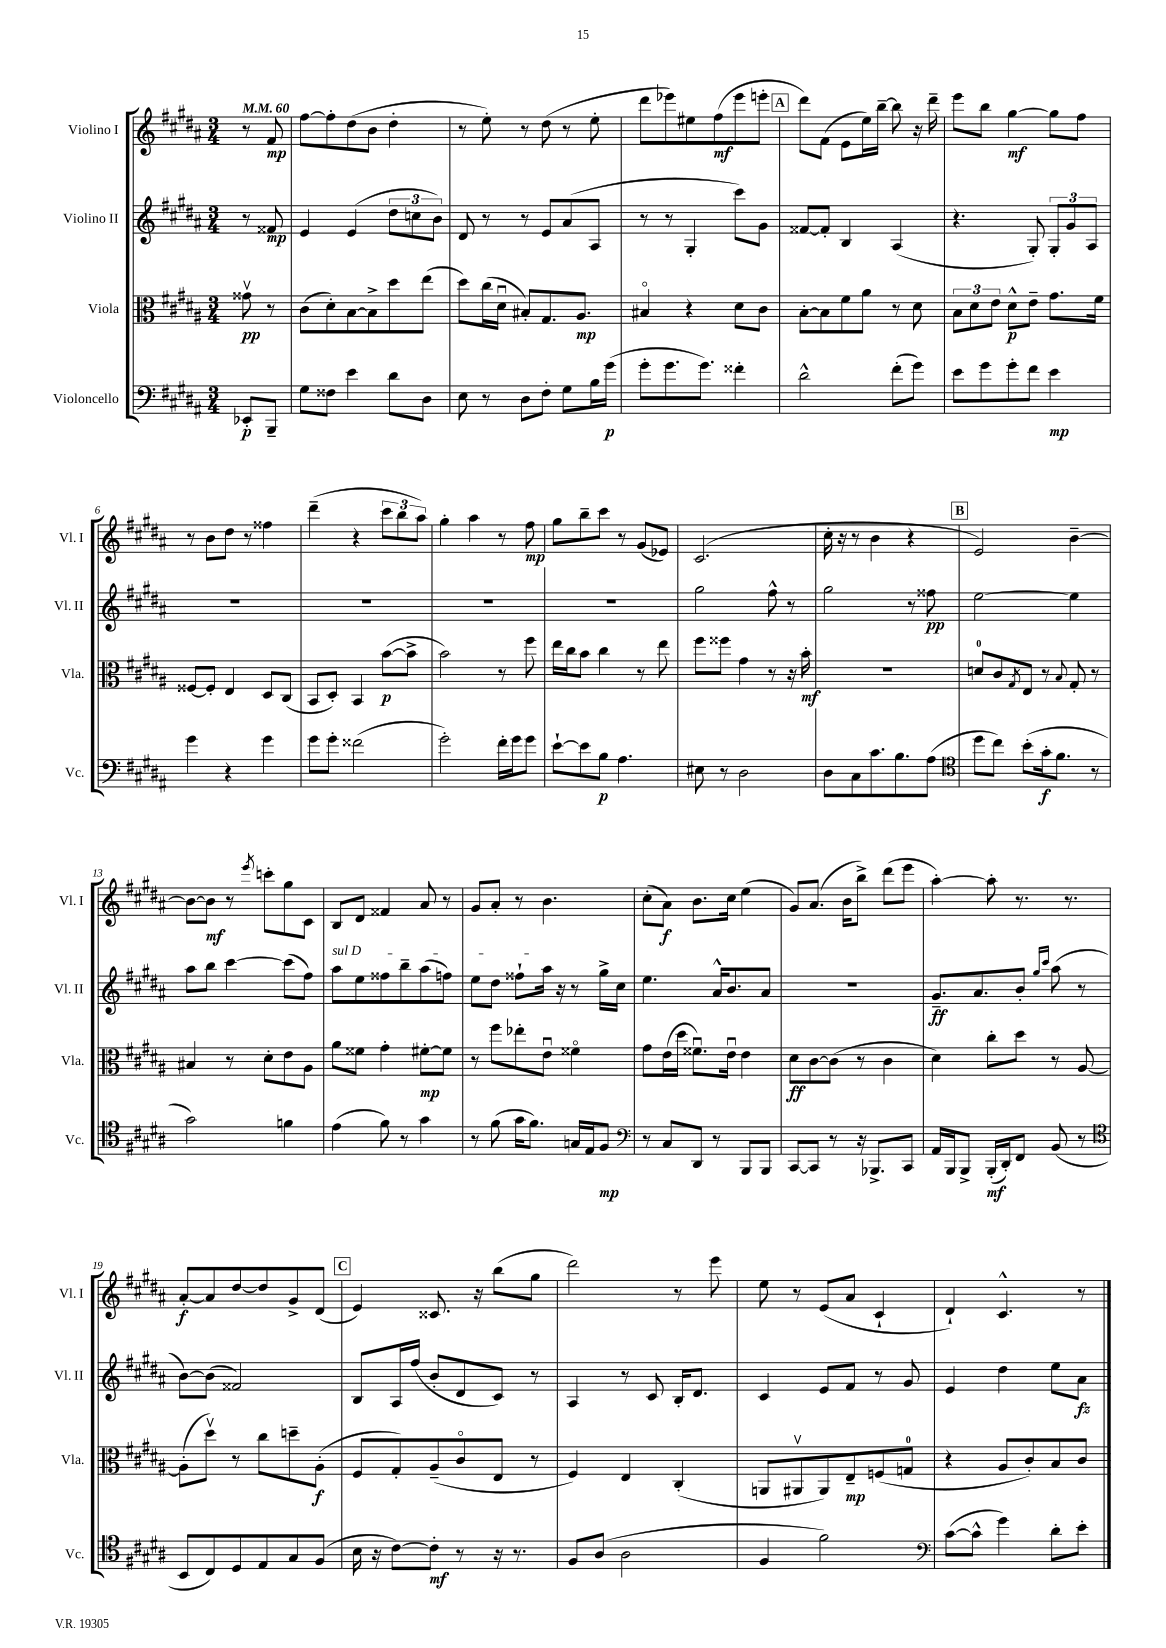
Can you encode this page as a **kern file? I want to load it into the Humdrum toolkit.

**kern	**dynam	**kern	**dynam	**kern	**dynam	**kern	**dynam
*part4	*part4	*part3	*part3	*part2	*part2	*part1	*part1
*staff4	*staff4	*staff3	*staff3	*staff2	*staff2	*staff1	*staff1
*I"Violoncello	*	*I"Viola	*	*I"Violino II	*	*I"Violino I	*
*I'Vc.	*	*I'Vla.	*	*I'Vl. II	*	*I'Vl. I	*
*clefF4	*	*clefC3	*	*clefG2	*	*clefG2	*
*k[f#c#g#d#a#]	*	*k[f#c#g#d#a#]	*	*k[f#c#g#d#a#]	*	*k[f#c#g#d#a#]	*
*M3/4	*	*M3/4	*	*M3/4	*	*M3/4	*
*MM60	*	*MM60	*	*MM60	*	*MM60	*
=	=	=	=	=	=	=	=
8EE-X'/L	p	8g##Xv\	pp	8r	.	8r	.
8BBB~/J	.	8r	.	8f##X/	mp	8f#/	mp
=1	=1	=1	=1	=1	=1	=1	=1
8G#\L	.	(8c#\L	.	4e/	.	[8ff#\L	.
8F##X\J	.	8d#'\)	.	.	.	8ff#'\]	.
4e\	.	[8B\	.	(4e/	.	(8dd#\	.
.	.	8B^\]	.	.	.	8b\J	.
8d#\L	.	8dd#\	.	12dd#\L	.	4dd#'\	.
.	.	.	.	12ccn\	.	.	.
8D#\J	.	(8ee\J	.	.	.	.	.
.	.	.	.	12b\J)	.	.	.
=2	=2	=2	=2	=2	=2	=2	=2
8E\	.	8dd#\L)	.	8d#/	.	8r	.
8r	.	(16cc#\L	.	8r	.	8ee'\)	.
.	.	16d#u\JJ	.	.	.	.	.
8D#\L	.	8B#X'/L)	.	8r	.	8r	.
8F#'\J	.	8.G#/	.	8e/L	.	(8dd#\	.
8G#\L	.	.	.	(8a#/	.	8r	.
.	.	8.A#/J	mp	.	.	.	.
16B\L	.	.	.	8A#/J	.	8ee'\	.
(16g#\JJ	p	.	.	.	.	.	.
=3	=3	=3	=3	=3	=3	=3	=3
8g#'\L	.	4B#X/	.	8r	.	8ddd#\L	.
8.g#\	.	.	.	8r	.	8eee-X\)	.
.	.	4r	.	4G#'/	.	8ee#X\	.
8.g#\J)	.	.	.	.	.	.	.
.	.	.	.	.	.	(8ff#\	mf
4f##X'\	.	8d#\L	.	8ccc#\L)	.	8eee-\	.
.	.	8c#\J	.	8g#\J	.	8eeen'\J	.
!!LO:REH:place=s1:t=A
=4	=4	=4	=4	=4	=4	=4	=4
2d#^^\	.	[8B'\L	.	[8f##X/L	.	8ddd#\L)	.
.	.	8B\]	.	8f##'/J]	.	(8f#\J	.
.	.	8f#\	.	4B/	.	8e\L	.
.	.	8a#\J	.	.	.	16ee\L)	.
.	.	.	.	.	.	[16bb~\JJ	.
(8f#'\L	.	8r	.	(4A#/	.	8bb\]	.
8g#\J)	.	8d#\	.	.	.	16r	.
.	.	.	.	.	.	16ddd#~\	.
=5	=5	=5	=5	=5	=5	=5	=5
8e\L	.	12B\L	.	4.r	.	8eee\L	.
.	.	12d#\	.	.	.	.	.
8g#\	.	.	.	.	.	8bb\J	.
.	.	12e\J	.	.	.	.	.
8g#'\	.	8d#^^\L	p	.	.	[4gg#\	mf
8f#\J	.	8e~\J	.	8G#'/)	.	.	.
4e\	mp	8.g#\L	.	12G#'/L	.	8gg#\L]	.
.	.	.	.	12g#/	.	.	.
.	.	.	.	.	.	8ff#\J	.
.	.	.	.	12A#/J	.	.	.
.	.	16f#\Jk	.	.	.	.	.
!!LO:LB:g=z
=6	=6	=6	=6	=6	=6	=6	=6
4g#\	.	[8F##X/L	.	2.r	.	8r	.
.	.	8F##'/J]	.	.	.	8b\L	.
4r	.	4E/	.	.	.	8dd#\J	.
.	.	.	.	.	.	8r	.
4g#\	.	8D#/L	.	.	.	4ff##X\	.
.	.	(8C#/J	.	.	.	.	.
=7	=7	=7	=7	=7	=7	=7	=7
8g#\L	.	8BB/L	.	2.r	.	(4ddd#~\	.
8g#'\J	.	8D#'/J)	.	.	.	.	.
(2f##X\	.	4BB/	.	.	.	4r	.
.	.	([8b\L	p	.	.	12ccc#\L	.
.	.	.	.	.	.	12bb\	.
.	.	8b^\J]	.	.	.	.	.
.	.	.	.	.	.	12aa#\J)	.
=8	=8	=8	=8	=8	=8	=8	=8
2g#'\)	.	2b\)	.	2.r	.	4gg#'\	.
.	.	.	.	.	.	4aa#\	.
16f#'\LL	.	8r	.	.	.	8r	.
16g#\J	.	.	.	.	.	.	.
8g#\J	.	8ff#\	.	.	.	8ff#\	mp
=9	=9	=9	=9	=9	=9	=9	=9
[8e`\L	.	16ee\LL	.	2.r	.	8gg#\L	.
.	.	16cc#\J	.	.	.	.	.
8e\]	.	8b\J	.	.	.	8bb~\	.
8B\J	p	4cc#\	.	.	.	8ccc#\J	.
4.A#\	.	.	.	.	.	8r	.
.	.	8r	.	.	.	(8g#/L	.
.	.	8ee\	.	.	.	8e-X/J)	.
=10	=10	=10	=10	=10	=10	=10	=10
8E#X\	.	8ff#\L	.	2gg#\	.	(2.c#/	.
8r	.	8ff##X\J	.	.	.	.	.
2D#\	.	4g#\	.	.	.	.	.
.	.	8r	.	8ff#^^\	.	.	.
.	.	16r	.	8r	.	.	.
.	.	16b'\	mf	.	.	.	.
=11	=11	=11	=11	=11	=11	=11	=11
8D#\L	.	2.r	.	2gg#\	.	16cc#'\	.
.	.	.	.	.	.	16r	.
8C#\	.	.	.	.	.	8r	.
8.c#\	.	.	.	.	.	4b\	.
8.B\	.	.	.	.	.	.	.
.	.	.	.	8r	.	4r	.
(8A#\J	.	.	.	8ff##X\	pp	.	.
!!LO:REH:place=s1:t=B
=12	=12	=12	=12	=12	=12	=12	=12
*clefC4	*	*	*	*	*	*	*
8dd#\L	.	8dn/L	.	[2ee\	.	2e/)	.
8cc#\J)	.	8c#/	.	.	.	.	.
.	.	8qG#/	.	.	.	.	.
(8b'\L	.	8E/J	.	.	.	.	.
16g#'\k	f	8r	.	.	.	.	.
8.f#\J	.	.	.	.	.	.	.
.	.	8qqB/	.	.	.	.	.
.	.	8G#'/	.	4ee\]	.	[4b~\	.
8r	.	8r	.	.	.	.	.
!!LO:LB:g=z
=13	=13	=13	=13	=13	=13	=13	=13
2g#\)	.	4B#X/	.	8aa#\L	.	8b\L_	.
.	.	.	.	8bb\J	.	8b\J]	mf
.	.	8r	.	[4ccc#\	.	8r	.
.	.	.	.	.	.	8qeee/	.
.	.	8d#'\L	.	.	.	8cccn'\L	.
4fn\	.	8e\	.	(8ccc#\L]	.	8gg#\	.
.	.	8A#\J	.	8ff#\J)	.	8c#\J	.
=14	=14	=14	=14	=14	=14	=14	=14
!	!	!	!	!LO:TX:a:i:t=sul D	!	!	!
(4e\	.	8a#\L	.	8aa#\L	.	8B/L	.
.	.	8f##X\J	.	8ee\	.	8d#/J	.
8f#\)	.	4g#'\	.	8ff##X\	.	4f##X/	.
8r	.	.	.	8bb~\	.	.	.
4g#\	.	[8f#X'\L	mp	(8aa#\	.	8a#/	.
.	.	8f#\J]	.	8ffn\J)	.	8r	.
=15	=15	=15	=15	=15	=15	=15	=15
8r	.	8r	.	8ee\L	.	8g#/L	.
(8f#\	.	8ff#\L	.	8dd#\J	.	8a#'/J	.
16g#\KL	.	8ee-X'\	.	8ff##X`\L	.	8r	.
8.f#\J)	.	.	.	.	.	.	.
.	.	8eu\J	.	16aa#\Jk	.	4.b\	.
.	.	.	.	16r	.	.	.
16Gn/LL	.	4f##X\	.	8r	.	.	.
16E/J	.	.	.	.	.	.	.
8F#/J	mp	.	.	16gg#^\LL	.	.	.
.	.	.	.	16cc#\JJ	.	.	.
=16	=16	=16	=16	=16	=16	=16	=16
*clefF4	*	*	*	*	*	*	*
8r	.	8g#\L	.	4.ee\	.	(8cc#'\L	.
8C#/L	.	(16e\L	.	.	.	8a#\J)	f
.	.	16dd#\JJ	.	.	.	.	.
8DD#/J	.	8.f##Xu\L)	.	.	.	8.b\L	.
8r	.	.	.	16a#^^/KL	.	.	.
.	.	16eu\Jk	.	8.b/	.	16cc#\Jk	.
8BBB/L	.	4e\	.	.	.	(4ee\	.
8BBB/J	.	.	.	8a#/J	.	.	.
=17	=17	=17	=17	=17	=17	=17	=17
[8CC#/L	.	8d#\L	ff	2.r	.	8g#/L)	.
8CC#/J]	.	[8c#\	.	.	.	(8.a#/J	.
8r	.	(8c#\J]	.	.	.	.	.
.	.	.	.	.	.	16b\KL	.
16r	.	8r	.	.	.	8bb^\J)	.
8.BBB-X^/L	.	.	.	.	.	.	.
.	.	4c#\	.	.	.	(8ddd#\L	.
8CC#/J	.	.	.	.	.	8eee\J	.
=18	=18	=18	=18	=18	=18	=18	=18
16AA#/LL	.	4d#\)	.	8.g#~/L	ff	[4aa#'\)	.
16BBB/J	.	.	.	.	.	.	.
8BBB^/J	.	.	.	.	.	.	.
.	.	.	.	8.a#/	.	.	.
(16BBB'/LL	mf	8cc#'\L	.	.	.	8aa#'\]	.
16DD#'/J)	.	.	.	.	.	.	.
8FF#/J	.	8dd#\J	.	8b'/J	.	8.r	.
.	.	.	.	16qqgg#/LL	.	.	.
.	.	.	.	16qqccc#/JJ	.	.	.
(8BB/	.	8r	.	(8aa#\	.	.	.
.	.	.	.	.	.	8.r	.
8r	.	[8A#/	.	8r	.	.	.
!!LO:LB:g=z
=19	=19	=19	=19	=19	=19	=19	=19
*clefC4	*	*	*	*	*	*	*
8BB/L	.	(8A#'\L]	.	[8b\L)	.	[8a#'/L	f
8C#/)	.	8dd#v\J)	.	(8b\J]	.	8a#/]	.
8D#/	.	8r	.	2f##X/)	.	[8dd#/	.
8E/	.	8cc#\L	.	.	.	8dd#/]	.
8G#/	.	8ddn~\	.	.	.	8g#^/	.
(8F#/J	.	(8A#'\J	f	.	.	(8d#/J	.
!!LO:REH:place=s1:t=C
=20	=20	=20	=20	=20	=20	=20	=20
16B\	.	8F#/L	.	8B/L	.	4e/)	.
16r	.	.	.	.	.	.	.
[8c#\L)	.	8G#'/)	.	16A#/L	.	.	.
.	.	.	.	(16ff#/JJ	.	.	.
8c#'\J]	mf	(8A#~/	.	8b'/L	.	8.c##X/	.
8r	.	8c#/	.	8d#/	.	.	.
.	.	.	.	.	.	16r	.
16r	.	8E/J	.	8c#/J)	.	(8bb\L	.
8.r	.	.	.	.	.	.	.
.	.	8r	.	8r	.	8gg#\J	.
=21	=21	=21	=21	=21	=21	=21	=21
8F#/L	.	4F#/)	.	4A#/	.	2ddd#\)	.
(8A#/J	.	.	.	.	.	.	.
2A#\	.	4E/	.	8r	.	.	.
.	.	.	.	8c#/	.	.	.
.	.	(4C#'/	.	16B'/KL	.	8r	.
.	.	.	.	8.d#/J	.	.	.
.	.	.	.	.	.	8eee\	.
=22	=22	=22	=22	=22	=22	=22	=22
4F#/	.	8AAn/L	.	4c#/	.	8ee\	.
.	.	8AA#Xv/	.	.	.	8r	.
2f#\)	.	8AA#/)	.	8e/L	.	(8e/L	.
.	.	8E~/	mp	8f#/J	.	8a#/J	.
.	.	(8Fn/	.	8r	.	4c#`/	.
.	.	8Gn/J	.	8g#/	.	.	.
=23	=23	=23	=23	=23	=23	=23	=23
*clefF4	*	*	*	*	*	*	*
([8c#\L	.	4r	.	4e/	.	4d#`/)	.
8c#^^\J]	.	.	.	.	.	.	.
4g#\)	.	8A#/L	.	4dd#\	.	4.c#^^/	.
.	.	8c#'/)	.	.	.	.	.
8d#'\L	.	8B/	.	8ee\L	.	.	.
8e'\J	.	8c#/J	.	8a#\J	fz	8r	.
==	==	==	==	==	==	==	==
*-	*-	*-	*-	*-	*-	*-	*-
